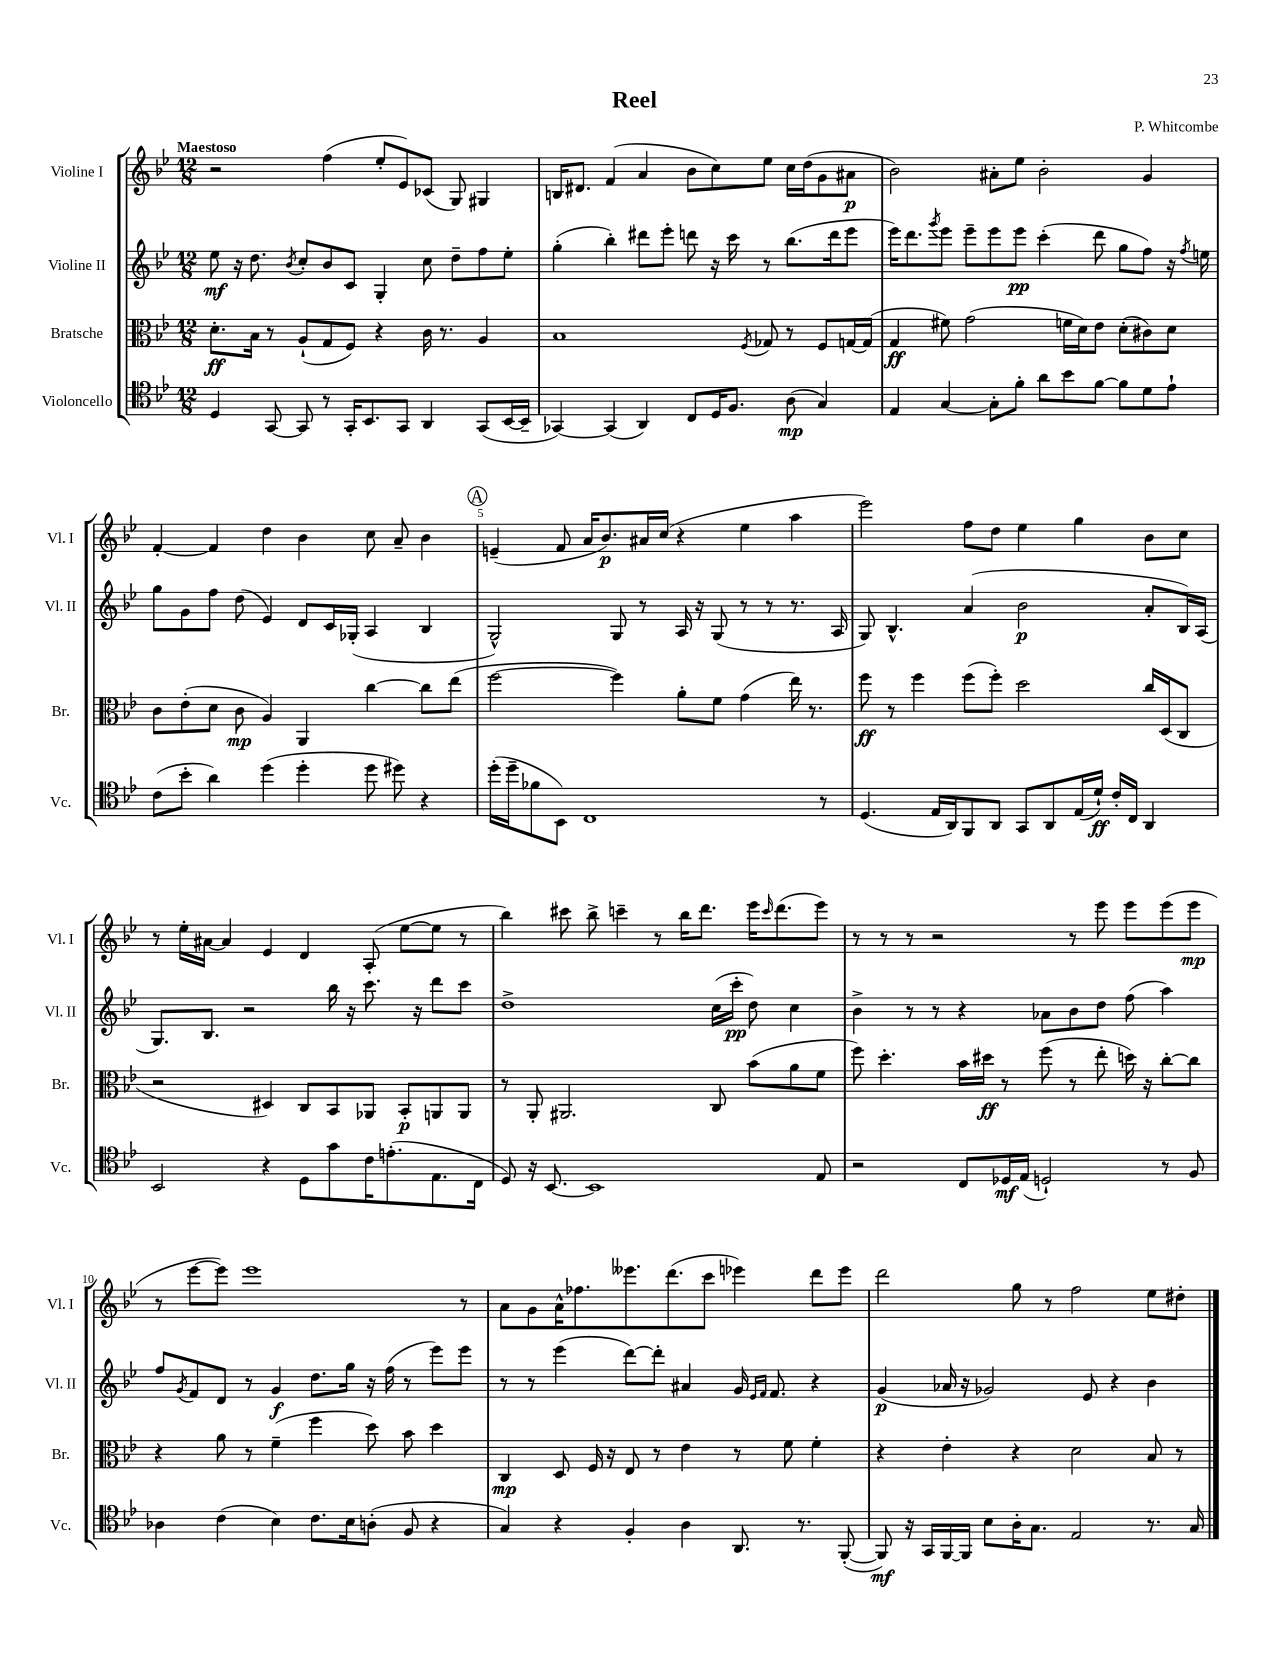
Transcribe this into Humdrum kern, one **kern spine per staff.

**kern	**kern	**kern	**kern
*staff4	*staff3	*staff2	*staff1
*clefC4	*clefC3	*clefG2	*clefG2
*k[b-e-]	*k[b-e-]	*k[b-e-]	*k[b-e-]
*M12/8	*M12/8	*M12/8	*M12/8
4D	8.d'	8ee-	2r
.	.	16r	.
.	16B-	8.dd	.
[8GG	8r	.	.
.	.	8qb-	.
8GG]	(8A`	8cc'	.
8r	8G	8b-	(4ff
16GG'	8F)	8c	.
8.BB-	.	.	.
.	4r	4G'	8ee-'
8GG	.	.	8e-)
4AA	16c	8cc	(8c-
.	8.r	.	.
.	.	8dd~	8G)
(8GG	4A	8ff	4G#
[16BB-	.	8ee-'	.
16BB-~]	.	.	.
=	=	=	=
[4GG-)	1B-	(4gg'	16B
.	.	.	8.d#
(4GG-]	.	4bb-')	(4f
4AA)	.	8ddd#	4a
.	.	8eee-'	.
8C	.	8ddd	8b-
16D	.	16r	8cc)
8.F	.	16ccc	.
.	8qF	.	.
.	8G-	8r	8ee-
(8A	8r	(8.bb-	16cc
.	.	.	(16dd
4G)	8F	.	8g
.	.	16ddd	.
.	[16G	8eee-	8a#
.	(16G]	.	.
=	=	=	=
4E-	4G	16eee-)	2b-)
.	.	8.ddd	.
.	.	8qggg	.
[4G	8f#)	8eee-	.
.	(2g	8eee-~	.
8G']	.	8eee-	8a#'
8f'	.	8eee-	8ee-
8a	.	(4ccc'	2b-'
8b-	16f	.	.
.	16d)	.	.
[8f	8e-	8ddd	.
8f]	(8d'	8gg	.
8d	8c#)	8ff)	4g
8e-`	8d	16r	.
.	.	8qff	.
.	.	16ee	.
=	=	=	=
(8c	8c	8gg	[4f'
8b-'	(8e-'	8g	.
4a)	8d	8ff	4f]
.	8c	(8dd	.
(4dd	4A)	4e-)	4dd
4dd'	4AA	8d	4b-
.	.	16c	.
.	.	(16G-'	.
8dd	[4cc	4A	8cc
8dd#)	.	.	8a~
4r	8cc]	4B-	4b-
.	(8ee-	.	.
=	=	=	=
(16dd'	[2ff	2G^^)	(4e~
16dd~	.	.	.
8f-	.	.	.
8BB-)	.	.	8f
1C	.	.	16a
.	.	.	8.b-)
.	4ff])	8G	.
.	.	8r	16a#
.	.	.	(16cc
.	8a'	16A	4r
.	.	16r	.
.	8f	(8G	.
.	(4g	8r	4ee-
.	.	8r	.
.	16ee-)	8.r	4aa
.	8.r	.	.
8r	.	.	.
.	.	16A	.
=	=	=	=
(4.D	8ff	8G)	2eee-)
.	8r	4.B-^^	.
.	4ff	.	.
16E-	.	.	.
16AA)	.	.	.
8FF	(8ff	(4a	8ff
8AA	8ff')	.	8dd
8GG	2dd	2b-	4ee-
8AA	.	.	.
(16E-	.	.	4gg
16d`)	.	.	.
16c'	.	.	.
16C	.	.	.
4AA	16cc	8a'	8b-
.	(16D	.	.
.	8C	16B-)	8cc
.	.	(16A	.
=	=	=	=
2BB-	2r	8.G)	8r
.	.	.	16ee-'
.	.	8.B-	[16a#
.	.	.	4a#]
.	.	2r	.
4r	4D#)	.	4e-
8D	8C	.	4d
8g	8BB-	16bb-	.
.	.	16r	.
16c	8AA-	8.ccc	(8A'
(8.e'	.	.	.
.	8BB-'	.	[8ee-
.	.	16r	.
8.E-	8AA	8ddd	8ee-]
.	8AA	8ccc	8r
16C	.	.	.
=	=	=	=
8D)	8r	1dd^	4bb-)
16r	8AA'	.	.
[8.BB-	.	.	.
.	2.AA#	.	8ccc#
1BB-]	.	.	8bb-^
.	.	.	4ccc~
.	.	.	8r
.	.	.	16bb-
.	.	.	8.ddd
.	8C	(16cc	.
.	.	16ccc'	.
.	(8b-	8dd)	16eee-
.	.	.	16qqccc
.	.	.	(8.ddd
.	8a	4cc	.
8E-	8f	.	8eee-)
=	=	=	=
2r	8ff)	4b-^	8r
.	4.dd'	.	8r
.	.	8r	8r
.	.	8r	2r
8C	16b-	4r	.
.	16dd#	.	.
16D-	8r	.	.
(16E-	.	.	.
2D`)	(8ff	8a-	.
.	8r	8b-	8r
.	8ee-'	8dd	8eee-
.	16dd)	(8ff	8eee-
.	16r	.	.
8r	[8cc'	4aa)	(8eee-
8F	8cc]	.	8eee-
=	=	=	=
4A-	4r	8ff	8r
.	.	8qg	.
.	.	8f	[8eee-
(4c	8a	8d	8eee-])
.	8r	8r	1eee-
4B-)	(4f~	4g	.
8.c	4ff	8.dd	.
16B-	.	16gg	.
(8A'	8dd)	16r	.
.	.	(16ff	.
8F	8b-	8r	.
4r	4dd	8eee-)	.
.	.	8eee-	8r
=	=	=	=
4G)	4C	8r	8a
.	.	8r	8g
4r	8D	(4eee-	16a^^
.	.	.	8.ff-
.	16F	.	.
.	16r	.	.
4F'	8E-	[8ddd)	8.eee--
.	8r	8ddd']	.
.	.	.	(8.ddd
4A	4e-	4a#	.
.	.	.	8ccc
8.AA	8r	16g	4eee-)
.	.	16qqe-	.
.	.	16qqf	.
.	.	8.f	.
.	8f	.	.
8.r	.	.	.
.	4f'	4r	8ddd
([8FF'	.	.	8eee-
=	=	=	=
8FF])	4r	(4g	2ddd
16r	.	.	.
16GG	.	.	.
[16FF	4e-'	16a-	.
16FF]	.	16r	.
8B-	.	2g-)	.
16A'	4r	.	8gg
8.G	.	.	.
.	.	.	8r
2E-	2d	.	2ff
.	.	8e-	.
.	.	4r	.
8.r	8B-	4b-	8ee-
.	8r	.	8dd#'
16G	.	.	.
==	==	==	==
*-	*-	*-	*-
